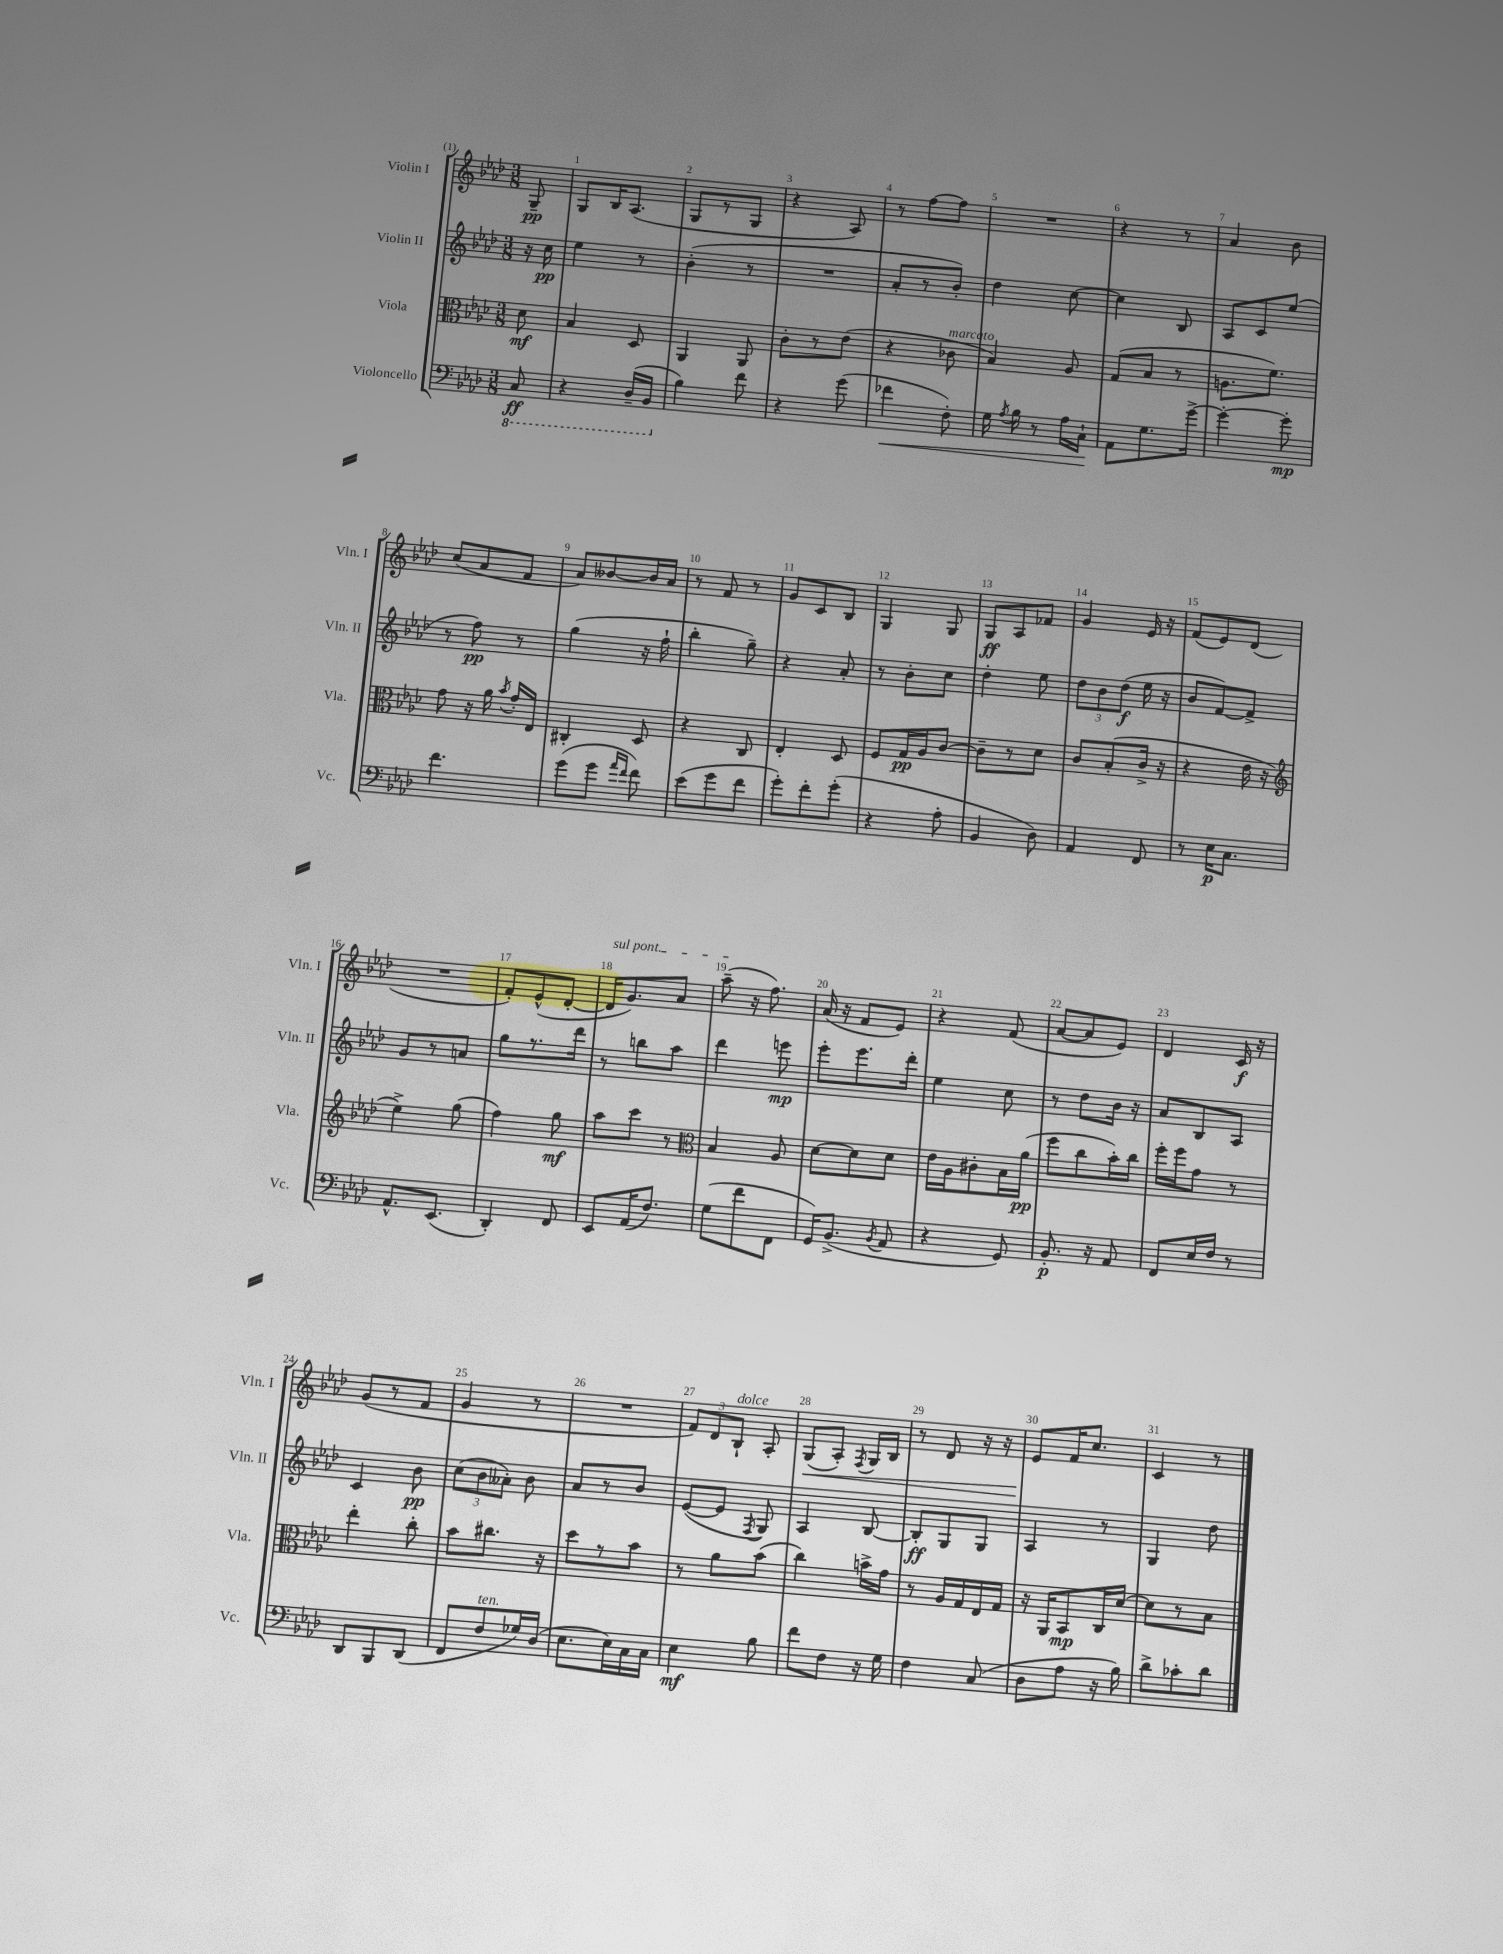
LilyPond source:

<<
\new StaffGroup <<
\new Staff = "s0" \with { instrumentName = "Violin I" shortInstrumentName = "Vln. I" } {
    \clef treble \key aes \major \numericTimeSignature \time 3/8 \partial 8
    \autoBeamOff g8--\pp |
    g8[ bes16 aes8.]( |
    g8[ r8 g8] |
    r4 aes8) |
    r8 f''8[~ f''8] |
    R4. |
    r4 r8 |
    aes'4 bes'8 |
    c''8[( aes'8 f'8] |
    aes'8[) beses'8~ beses'16 aes'16] |
    r8 f'8 r8 |
    g'8[ c'8 bes8] |
    g4 g8 |
    g8[\ff aes8 fes'8] |
    g'4 ees'16 r16 |
    f'8[( ees'8) des'8]( |
    R4. |
    f'8[-.) ees'8-^( des'8]~-. |
    \once \override TextSpanner.bound-details.left.text = \markup { \italic "sul pont." } des'16[\startTextSpan g'8.) aes'8] |
    aes''8--\stopTextSpan( r16 f''8.) |
    aes'16( r16 f'8[ ees'8]) |
    r4 f'8( |
    aes'8[~ aes'8 ees'8]) |
    des'4 c'16\f r16 |
    g'8[( r8 f'8] |
    g'4 r8 |
    R4. |
    \tuplet 3/2 { f'8[) des'8 bes8]-!^\markup { \italic "dolce" } } aes8-. |
    g8[\<( aes8]-.) \acciaccatura { f8 } g16[ bes16] |
    r8 des'8 r16 r16 |
    ees'8[\! f'16 c''8.] |
    c'4 r8 \bar "|." |
}
\new Staff = "s1" \with { instrumentName = "Violin II" shortInstrumentName = "Vln. II" } {
    \clef treble \key aes \major \numericTimeSignature \time 3/8 \partial 8
    \autoBeamOff r16 c''16\pp |
    ees''4 r8 |
    bes'4-.( r8 |
    R4. |
    aes'8[-. r8 bes'8]-.) |
    des''4 c''8~ |
    c''4 bes8 |
    aes8[ c'8 ees''8]( |
    r8 f''8\pp) r8 |
    g''4( r16 f''16-! |
    bes''4-. g''8--) |
    r4 aes'8-. |
    r8 bes'8[-. c''8] |
    des''4-. ees''8 |
    \tuplet 3/2 { des''8[ bes'8 des''8]\f( } ees''16 r16 |
    bes'8[ f'8~) f'8]-> |
    g'8[ r8 a'8] |
    g''8[ r8. des'''16] |
    r8 b''8[ aes''8] |
    des'''4 e'''8\mp |
    ees'''8[-. ees'''8. des'''16]-. |
    ees''4 c''8 |
    r8 des''8[ bes'16] r16 |
    aes'8[ bes8 aes8] |
    c'4 bes'8\pp |
    \tuplet 3/2 { c''8[( bes'8 aeses'8]-.) } bes'8 |
    aes'8[ r8 bes'8] |
    ees'8[~( ees'8] \acciaccatura { f8 } g8) |
    aes4 bes8~ |
    bes8[-.\ff g8 g8] |
    aes4 r8 |
    g4 des''8 \bar "|." |
}
\new Staff = "s2" \with { instrumentName = "Viola" shortInstrumentName = "Vla." } {
    \clef alto \key aes \major \numericTimeSignature \time 3/8 \partial 8
    \autoBeamOff des'8\mf |
    bes4 des8 |
    aes,4 aes,8 |
    c'8[-. r8 ees'8]( |
    r4 ces'8^\markup { \italic "marcato" } |
    bes4) aes8 |
    g8[( bes8] r8 |
    a8.[ f'8.]) |
    g'8 r16 aes'16 \acciaccatura { bes'8 } g'16[-. ees16] |
    cis4-. des8 |
    r4 c8 |
    ees4-. des8 |
    f8[ g16\pp aes16 c'8]~ |
    c'8[-- r8 des'8] |
    c'8[ bes8-.( c'16]-> r16 |
    r4 ees'16 r16 |
    \clef treble ees''4->) g''8( |
    f''4) g''8\mf |
    aes''8[ c'''8] r8 |
    \clef alto bes4 aes8 |
    des'8[~ des'8 des'8] |
    ees'16[ aes16 cis'8-. bes16 aes'16]\pp( |
    f''8[ c''8 bes'16-.) c''16] |
    f''16[-. f''16 g'8] r8 |
    ees''4-. c''8-. |
    bes'8[ cis''8.] r16 |
    des''8[ r8 bes'8] |
    r8 aes'8[ bes'8]( |
    c''4) b'16[-> g'16] |
    r8 aes16[ g16 ees16 g16] |
    r16 aes,16[ bes,8\mp c16 des'16]~ |
    des'8[ r8 bes8] \bar "|." |
}
\new Staff = "s3" \with { instrumentName = "Violoncello" shortInstrumentName = "Vc." } {
    \clef bass \key aes \major \numericTimeSignature \time 3/8 \partial 8
    \autoBeamOff \ottava #-1 c,8\ff |
    r4 des,16[--( bes,,16] \ottava #0 |
    bes4) f'8 |
    r4 g'8( |
    fes'4\< f8-.) |
    g16 \acciaccatura { aes8 } bes16 r8 aes16[ c16]-!\! |
    aes,8[ g8. g'16]~-> |
    g'4~-. g'8-.\mp |
    f'4. |
    g'8[( g'8] \grace { aes'16[ f'16] } f'8) |
    ees'8[( g'8 f'8] |
    g'8[-.) f'8-. g'8]-.( |
    r4 aes8-. |
    bes,4 des8) |
    aes,4 f,8 |
    r8 ees16[\p c8.] |
    aes,8.[-^ ees,8.]( |
    des,4-.) f,8 |
    ees,8[ aes,16( f8.]) |
    g8[( f'8 f,8] |
    g,16[) bes,8.]->( \acciaccatura { bes,8 } aes,8 |
    r4 g,8) |
    bes,8.-.\p r16 aes,8 |
    f,8[ ees16 f16] r8 |
    des,8[ bes,,8 des,8]( |
    f,8[ f8^\markup { \italic "ten." } ges16) des16]( |
    ees8.[ ees16) c16 c16] |
    ees4\mf bes8 |
    f'8[ f8] r16 g16 |
    f4 c8( |
    des8[ aes8] r16 bes16) |
    des'8[-> ces'8-. des'8] \bar "|." |
}
>>
>>
\layout { \context { \Score \override BarNumber.break-visibility = ##(#f #t #t) barNumberVisibility = #all-bar-numbers-visible } }
